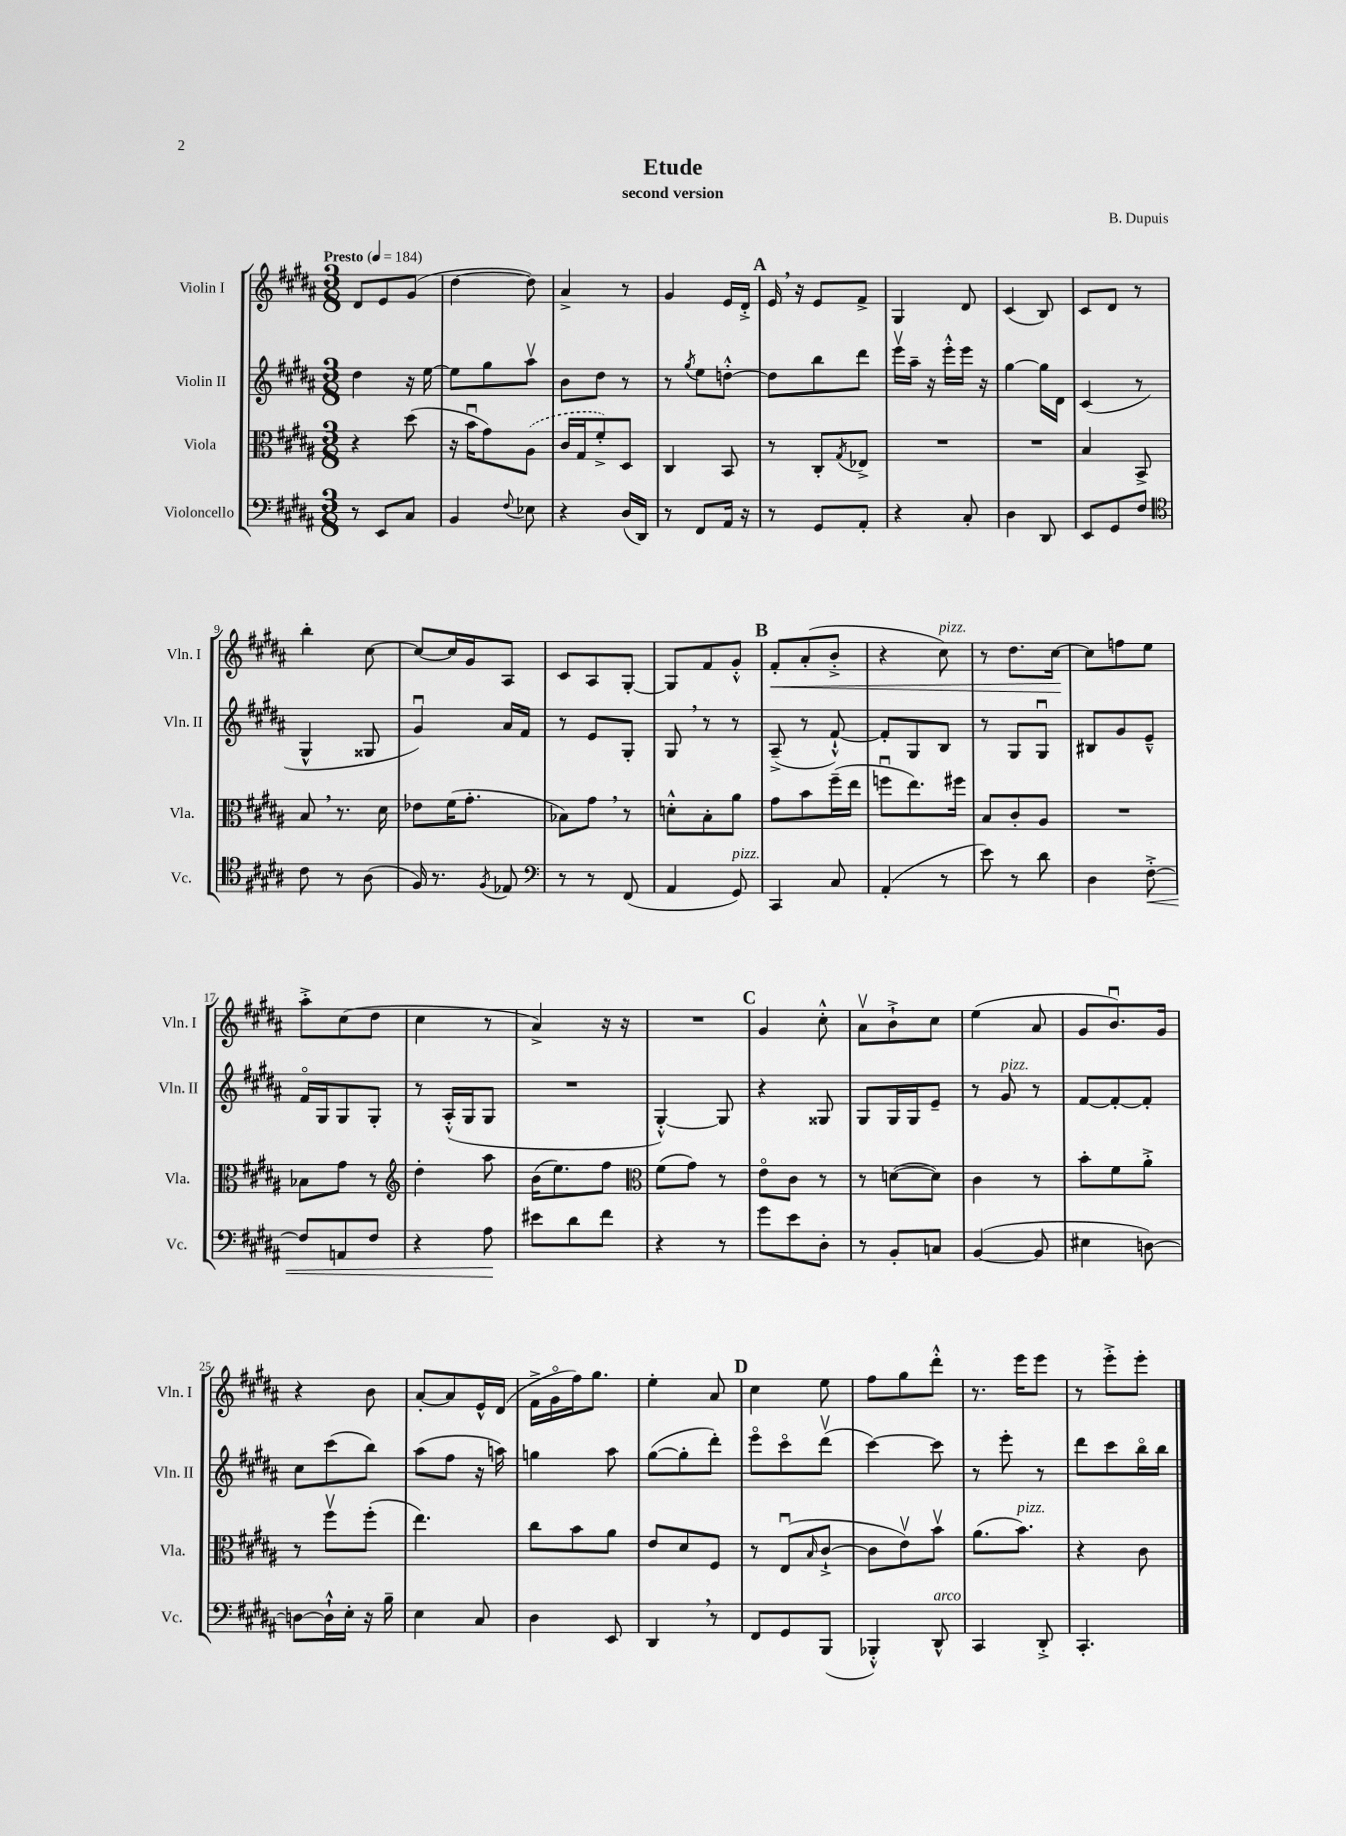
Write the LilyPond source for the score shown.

\header { title = "Etude" composer = "B. Dupuis" subtitle = "second version" }
<<
\new StaffGroup <<
\new Staff = "s0" \with { instrumentName = "Violin I" shortInstrumentName = "Vln. I" } {
    \clef treble \key b \major \numericTimeSignature \time 3/8 \tempo "Presto" 4 = 184
    dis'8 e'8 gis'8( |
    dis''4~ dis''8) |
    ais'4-> r8 |
    gis'4 e'16 dis'16-.-> |
    \mark \markup { \bold "A" } e'16 \breathe r16 e'8 fis'8-> |
    gis4 dis'8 |
    cis'4( b8) |
    cis'8 dis'8 r8 |
    b''4-. cis''8~ |
    cis''8~ cis''16 gis'16 ais8 |
    cis'8 ais8 gis8~-. |
    gis8 fis'8 gis'8-.-^ |
    \mark \markup { \bold "B" } fis'8-.\< ais'8-.( b'8-.-> |
    r4 cis''8^\markup { \italic "pizz." }) |
    r8 dis''8. cis''16~\! |
    cis''8 f''8 e''8 |
    ais''8-.-> cis''8( dis''8 |
    cis''4 r8 |
    ais'4->) r16 r16 |
    R4. |
    \mark \markup { \bold "C" } gis'4 cis''8-.-^ |
    ais'8\upbow b'8-!-> cis''8 |
    e''4( ais'8 |
    gis'8 b'8.\downbow) gis'16 |
    r4 b'8 |
    ais'8~-. ais'8 e'16-^ dis'16( |
    fis'16-> gis'16\flageolet fis''16) gis''8. |
    e''4-. ais'8 |
    \mark \markup { \bold "D" } cis''4 e''8 |
    fis''8 gis''8 dis'''8-.-^ |
    r8. e'''16 e'''8 |
    r8 e'''8-.-> e'''8-. \bar "|." |
}
\new Staff = "s1" \with { instrumentName = "Violin II" shortInstrumentName = "Vln. II" } {
    \clef treble \key b \major \numericTimeSignature \time 3/8
    dis''4 r16 e''16~ |
    e''8 gis''8 ais''8\upbow |
    b'8 dis''8 r8 |
    r8 \acciaccatura { gis''8 } e''8 d''8~-.-^ |
    \mark \markup { \bold "A" } d''8 b''8 dis'''8 |
    e'''16\upbow ais''16-- r16 e'''16-.-^ e'''16 r16 |
    gis''4~ gis''16 dis'16 |
    cis'4( r8 |
    gis4-^ gisis8 |
    gis'4\downbow) ais'16 fis'16 |
    r8 e'8 gis8-. |
    gis8 \breathe r8 r8 |
    \mark \markup { \bold "B" } ais8--->( r8 fis'8~-!-^) |
    fis'8-. gis8 b8 |
    r8 gis8 gis8\downbow |
    bis8 gis'8 e'8---^ |
    fis'16\flageolet gis16 gis8 gis8-. |
    r8 ais16-.-^( gis16 gis8 |
    R4. |
    gis4~-.-^) gis8 |
    \mark \markup { \bold "C" } r4 gisis8 |
    gis8 gis16 gis16 e'8-- |
    r8 gis'8^\markup { \italic "pizz." } r8 |
    fis'8~ fis'8~-. fis'8-. |
    cis''8 cis'''8( b''8) |
    ais''8( fis''8 r16 a''16) |
    g''4 ais''8 |
    gis''8~( gis''8-. dis'''8-.) |
    \mark \markup { \bold "D" } e'''8\flageolet cis'''8\flageolet dis'''8\upbow( |
    cis'''4~) cis'''8 |
    r8 e'''8-. r8 |
    dis'''8 cis'''8 b''16\flageolet b''16 \bar "|." |
}
\new Staff = "s2" \with { instrumentName = "Viola" shortInstrumentName = "Vla." } {
    \clef alto \key b \major \numericTimeSignature \time 3/8
    r4 dis''8( |
    r16 b'16\downbow gis'8) \once \slurDashed ais8( |
    cis'16 gis16 fis'8-.->) dis8 |
    cis4 b,8 |
    \mark \markup { \bold "A" } r8 cis8-. \acciaccatura { gis8 } ees8-> |
    R4. |
    R4. |
    b4 b,8-> |
    b8 \breathe r8. dis'16 |
    ees'8 fis'16( gis'8.-. |
    bes8) gis'8 \breathe r8 |
    d'8-.-^ b8-. ais'8 |
    \mark \markup { \bold "B" } gis'8 b'8 fis''16--( e''16 |
    f''8\downbow e''8.) fis''16 |
    b8 cis'8-. ais8 |
    R4. |
    bes8 gis'8 r8 |
    \clef treble dis''4-. ais''8 |
    b'16( e''8.) fis''8 |
    \clef alto fis'8( gis'8) r8 |
    \mark \markup { \bold "C" } e'8\flageolet cis'8 r8 |
    r8 d'8~( d'8) |
    cis'4 r8 |
    b'8-. fis'8 ais'8-.-> |
    r8 fis''8\upbow fis''8-.( |
    e''4.) |
    cis''8 b'8 ais'8 |
    e'8 dis'8 fis8 |
    \mark \markup { \bold "D" } r8 e8\downbow( \grace { b16 } cis'8~-!-> |
    cis'8 e'8\upbow) b'8\upbow |
    ais'8.( b'8.^\markup { \italic "pizz." }) |
    r4 cis'8 \bar "|." |
}
\new Staff = "s3" \with { instrumentName = "Violoncello" shortInstrumentName = "Vc." } {
    \clef bass \key b \major \numericTimeSignature \time 3/8
    r8 e,8 cis8 |
    b,4 \appoggiatura { fis8 } ees8 |
    r4 dis16( dis,16) |
    r8 fis,8 ais,16 r16 |
    \mark \markup { \bold "A" } r8 gis,8 ais,8-. |
    r4 cis8-. |
    dis4 dis,8 |
    e,8 gis,8 fis8 |
    \clef tenor cis'8 r8 ais8( |
    fis16) r8. \acciaccatura { fis8 } ees8 |
    \clef bass r8 r8 fis,8( |
    ais,4 gis,8^\markup { \italic "pizz." }) |
    \mark \markup { \bold "B" } cis,4 cis8 |
    ais,4-.( r8 |
    e'8) r8 dis'8 |
    dis4 fis8~-.->\< |
    fis8 a,8 fis8 |
    r4 ais8\! |
    eis'8 dis'8 fis'8 |
    r4 r8 |
    \mark \markup { \bold "C" } gis'8 e'8 dis8-. |
    r8 b,8-. c8 |
    b,4~( b,8 |
    eis4 d8~) |
    d8~ d16-!-^ e16-. r16 b16-- |
    e4 cis8 |
    dis4 e,8 |
    dis,4 \breathe r8 |
    \mark \markup { \bold "D" } fis,8 gis,8 b,,8( |
    bes,,4-.-^) dis,8-^^\markup { \italic "arco" } |
    cis,4 dis,8-.-> |
    cis,4.-. \bar "|." |
}
>>
>>
